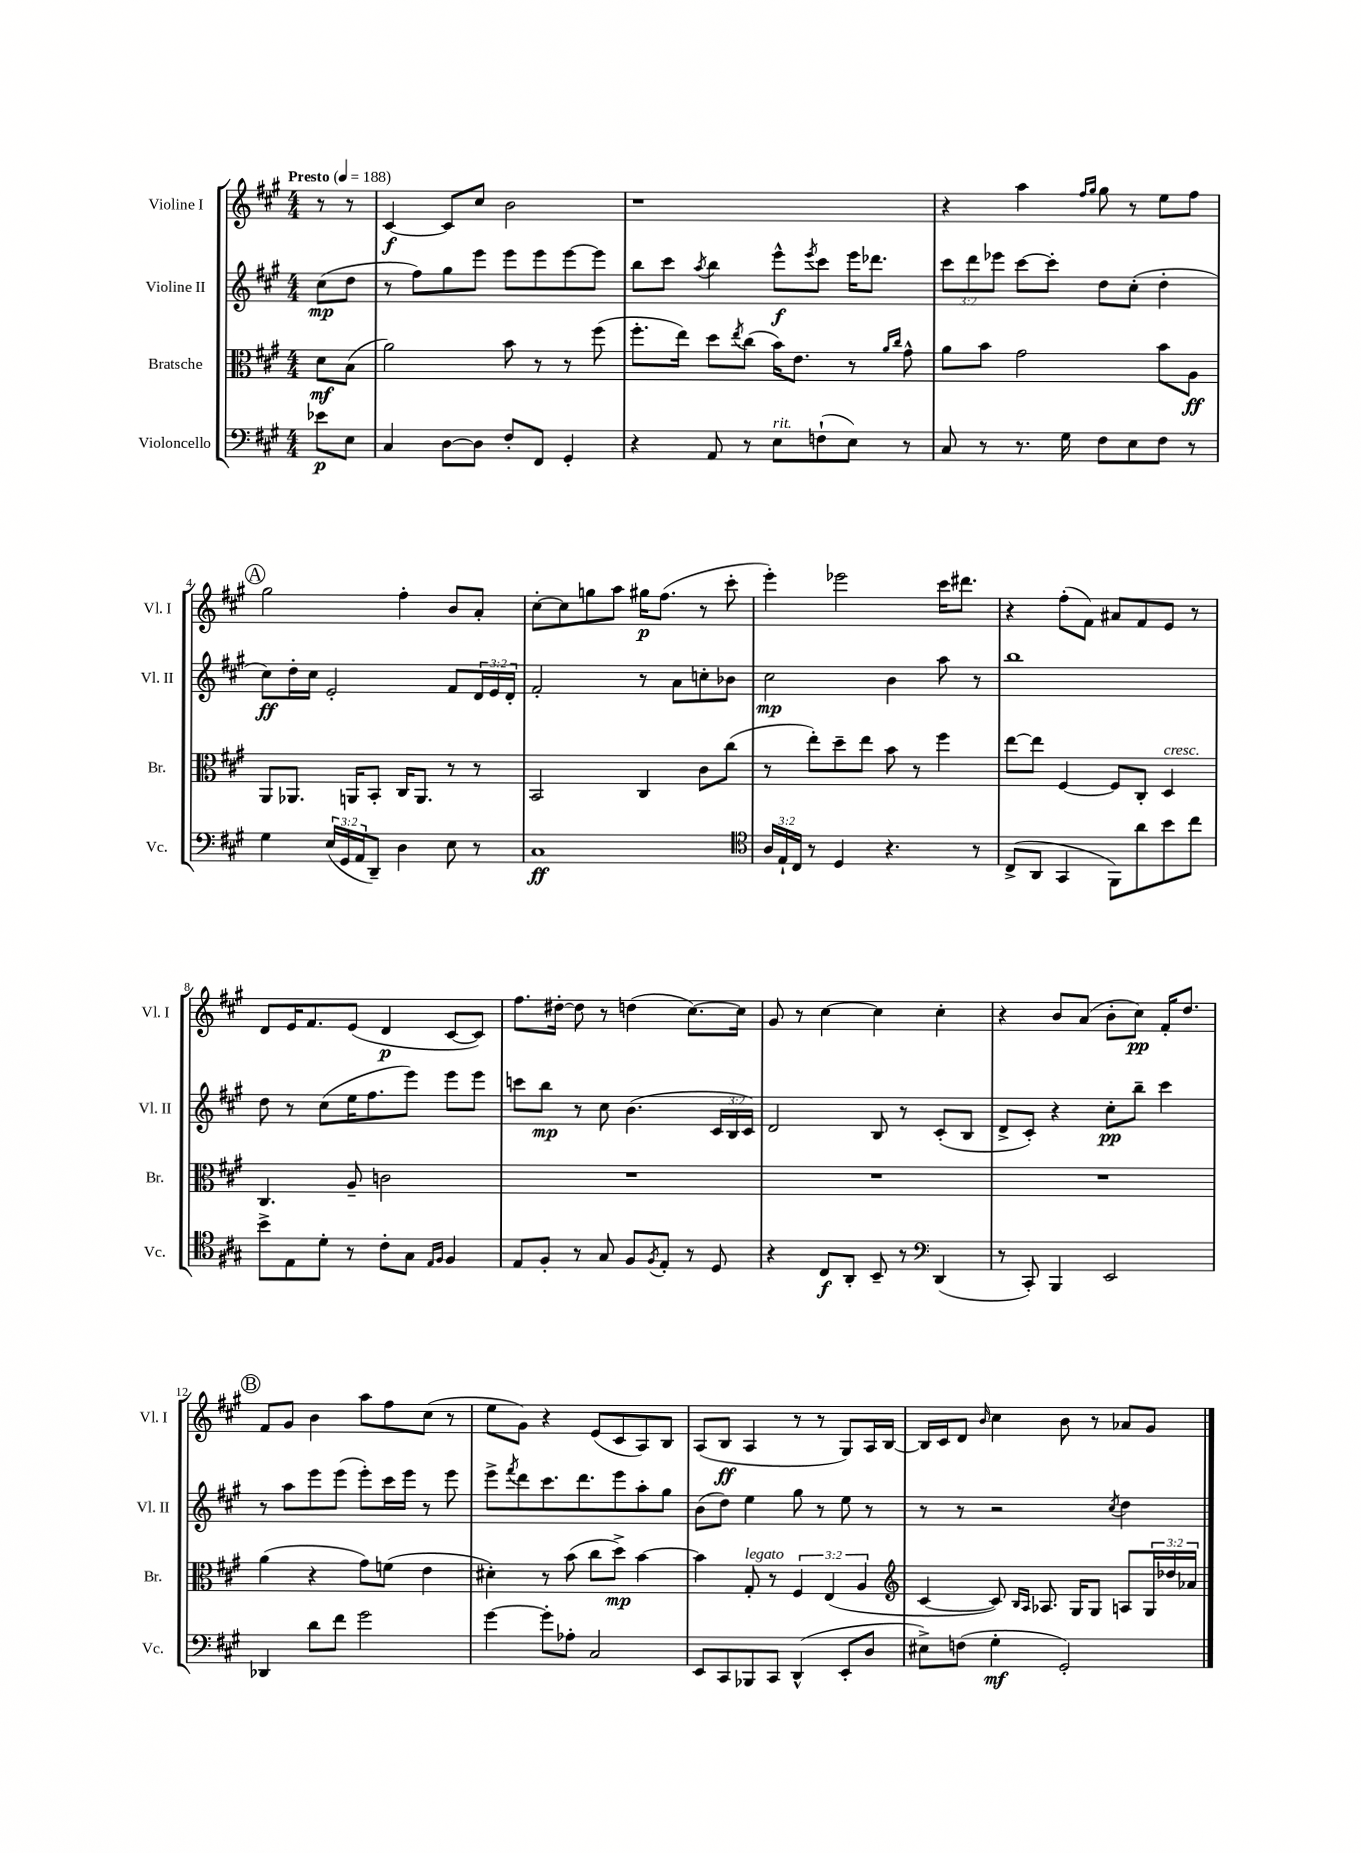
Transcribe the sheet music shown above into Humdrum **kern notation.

**kern	**dynam	**kern	**dynam	**kern	**dynam	**kern	**dynam
*part4	*part4	*part3	*part3	*part2	*part2	*part1	*part1
*staff4	*staff4	*staff3	*staff3	*staff2	*staff2	*staff1	*staff1
*I"Violoncello	*	*I"Bratsche	*	*I"Violine II	*	*I"Violine I	*
*I'Vc.	*	*I'Br.	*	*I'Vl. II	*	*I'Vl. I	*
*clefF4	*	*clefC3	*	*clefG2	*	*clefG2	*
*k[f#c#g#]	*	*k[f#c#g#]	*	*k[f#c#g#]	*	*k[f#c#g#]	*
*M4/4	*	*M4/4	*	*M4/4	*	*M4/4	*
*MM188	*	*MM188	*	*MM188	*	*MM188	*
=	=	=	=	=	=	=	=
!	!	!	!	!	!	!LO:TX:a:B:t=Presto	!
8e-X\L	p	8d\L	mf	(8cc#\L	mp	8r	.
8E\J	.	(8B\J	.	8dd\J	.	8r	.
=1	=1	=1	=1	=1	=1	=1	=1
4C#/	.	2a\)	.	8r	.	[4c#/	f
.	.	.	.	8ff#\L)	.	.	.
[8D\L	.	.	.	8gg#\	.	8c#/L]	.
8D\J]	.	.	.	8eee\J	.	8cc#/J	.
8F#'/L	.	8b\	.	8eee\L	.	2b\	.
8FF#/J	.	8r	.	8eee\	.	.	.
4GG#'/	.	8r	.	[8eee\	.	.	.
.	.	(8ff#\	.	8eee\J]	.	.	.
=2	=2	=2	=2	=2	=2	=2	=2
4r	.	8.ff#'\L	.	8bb\L	.	1r	.
.	.	.	.	8ccc#\J	.	.	.
.	.	16ee\Jk)	.	.	.	.	.
.	.	.	.	8qaa/	.	.	.
8AA/	.	8dd\L	.	4bb\	.	.	.
.	.	8qee/	.	.	.	.	.
8r	.	(8cc#\J	.	.	.	.	.
!LO:TX:a:i:t=rit.	!	!	!	!	!	!	!
8E\L	.	16b\KL)	.	8eee^^\L	f	.	.
.	.	8.e\J	.	.	.	.	.
.	.	.	.	8qeee/	.	.	.
(8Fn`\	.	.	.	8ccc#\J	.	.	.
8E\J)	.	8r	.	16eee\KL	.	.	.
.	.	.	.	8.ddd-X\J	.	.	.
.	.	16qqa/LL	.	.	.	.	.
.	.	16qqcc#/JJ	.	.	.	.	.
8r	.	8g#^^\	.	.	.	.	.
=3	=3	=3	=3	=3	=3	=3	=3
8C#/	.	8a\L	.	12ccc#\L	.	4r	.
.	.	.	.	12ddd\	.	.	.
8r	.	8b\J	.	.	.	.	.
.	.	.	.	12eee-X\J	.	.	.
8.r	.	2g#\	.	[8ccc#\L	.	4aa\	.
.	.	.	.	8ccc#'\J]	.	.	.
16G#\	.	.	.	.	.	.	.
.	.	.	.	.	.	16qqff#/LL	.
.	.	.	.	.	.	16qqgg#/JJ	.
8F#\L	.	.	.	8dd\L	.	8gg#\	.
8E\	.	.	.	(8cc#'\J	.	8r	.
8F#\J	.	8b\L	.	4dd'\	.	8ee\L	.
8r	.	8A\J	ff	.	.	8ff#\J	.
!!LO:LB:g=z
!!LO:REH:place=s1:t=A
=4	=4	=4	=4	=4	=4	=4	=4
4G#\	.	8AA/L	.	8cc#\L)	ff	2gg#\	.
.	.	8.AA-X/J	.	16dd'\L	.	.	.
.	.	.	.	16cc#\JJ	.	.	.
(24E/LL	.	.	.	2e'/	.	.	.
24GG#/	.	.	.	.	.	.	.
.	.	16AAn/KL	.	.	.	.	.
24AA/J	.	.	.	.	.	.	.
8DD~/J)	.	8BB'/J	.	.	.	.	.
4D\	.	16C#/KL	.	.	.	4ff#'\	.
.	.	8.AA/J	.	.	.	.	.
8E\	.	8r	.	8f#/L	.	8b/L	.
8r	.	8r	.	24d/L	.	8a'/J	.
.	.	.	.	24e/	.	.	.
.	.	.	.	24d'/JJ	.	.	.
=5	=5	=5	=5	=5	=5	=5	=5
1C#	ff	2BB/	.	2f#'/	.	[8cc#'\L	.
.	.	.	.	.	.	8cc#\]	.
.	.	.	.	.	.	8ggn\	.
.	.	.	.	.	.	8aa\J	.
.	.	4C#/	.	8r	.	16gg#X\KL	p
.	.	.	.	.	.	(8.ff#\J	.
.	.	.	.	8a\L	.	.	.
.	.	8c#\L	.	8ccn'\	.	8r	.
.	.	(8cc#\J	.	8b-X\J	.	8ccc#'\	.
=6	=6	=6	=6	=6	=6	=6	=6
*clefC4	*	*	*	*	*	*	*
24A/LL	.	8r	.	2cc#\	mp	4eee'\)	.
24E`/	.	.	.	.	.	.	.
24C#/JJ	.	.	.	.	.	.	.
8r	.	8ee'\L)	.	.	.	.	.
4D/	.	8dd~\	.	.	.	2eee-X\	.
.	.	8ee\J	.	.	.	.	.
4.r	.	8b\	.	4b\	.	.	.
.	.	8r	.	.	.	.	.
.	.	4ff#\	.	8aa\	.	16ccc#\KL	.
.	.	.	.	.	.	8.ddd#X\J	.
8r	.	.	.	8r	.	.	.
=7	=7	=7	=7	=7	=7	=7	=7
(8C#^/L	.	[8ee\L	.	1bb	.	4r	.
8AA/J	.	8ee\J]	.	.	.	.	.
4GG#/	.	[4F#/	.	.	.	(8ff#'\L	.
.	.	.	.	.	.	8f#\J)	.
8FF#\L)	.	8F#/L]	.	.	.	8a#X/L	.
8a\	.	8C#'/J	.	.	.	8f#/	.
!	!	!LO:TX:a:i:t=cresc.	!	!	!	!	!
8b\	.	4D/	.	.	.	8e/J	.
8cc#\J	.	.	.	.	.	8r	.
!!LO:LB:g=z
=8	=8	=8	=8	=8	=8	=8	=8
8b^\L	.	4.C#/	.	8dd\	.	8d/L	.
8E\	.	.	.	8r	.	16e/K	.
.	.	.	.	.	.	8.f#/	.
8d'\J	.	.	.	(8cc#\L	.	.	.
8r	.	8A~/	.	16ee\K	.	(8e/J	.
.	.	.	.	8.ff#\	.	.	.
8c#'\L	.	2cn\	.	.	.	4d/	p
8G#\J	.	.	.	8eee\J)	.	.	.
16qqE/LL	.	.	.	.	.	.	.
16qqF#/JJ	.	.	.	.	.	.	.
4F#/	.	.	.	8eee\L	.	[8c#/L	.
.	.	.	.	8eee\J	.	8c#/J])	.
=9	=9	=9	=9	=9	=9	=9	=9
8E/L	.	1r	.	8cccn\L	.	8.ff#\L	.
8F#'/J	.	.	.	8bb\J	mp	.	.
.	.	.	.	.	.	[16dd#X'\Jk	.
8r	.	.	.	8r	.	8dd#\]	.
8G#/	.	.	.	8cc#\	.	8r	.
8F#/L	.	.	.	(4.b\	.	(4ddn\	.
8qF#/	.	.	.	.	.	.	.
8E'/J	.	.	.	.	.	.	.
8r	.	.	.	.	.	[8.cc#\L)	.
8D/	.	.	.	24c#/LL	.	.	.
.	.	.	.	24B/	.	.	.
.	.	.	.	.	.	16cc#\Jk]	.
.	.	.	.	24c#/JJ)	.	.	.
=10	=10	=10	=10	=10	=10	=10	=10
4r	.	1r	.	2d/	.	8g#/	.
.	.	.	.	.	.	8r	.
8C#/L	f	.	.	.	.	[4cc#\	.
8AA'/J	.	.	.	.	.	.	.
8BB~/	.	.	.	8B/	.	4cc#\]	.
8r	.	.	.	8r	.	.	.
*clefF4	*	*	*	*	*	*	*
(4DD/	.	.	.	(8c#'/L	.	4cc#'\	.
.	.	.	.	8B/J	.	.	.
=11	=11	=11	=11	=11	=11	=11	=11
8r	.	1r	.	8d^/L	.	4r	.
8CC#'/)	.	.	.	8c#'/J)	.	.	.
4BBB/	.	.	.	4r	.	8b/L	.
.	.	.	.	.	.	(8a/J	.
2EE/	.	.	.	8cc#'\L	pp	8b'\L	.
.	.	.	.	8bb~\J	.	8cc#\J)	pp
.	.	.	.	4ccc#\	.	16f#'/KL	.
.	.	.	.	.	.	8.dd/J	.
!!LO:LB:g=z
!!LO:REH:place=s1:t=B
=12	=12	=12	=12	=12	=12	=12	=12
4DD-X/	.	(4a\	.	8r	.	8f#/L	.
.	.	.	.	8aa\L	.	8g#/J	.
8d\L	.	4r	.	8eee\	.	4b\	.
8f#\J	.	.	.	(8eee\J	.	.	.
2g#\	.	8g#\L)	.	8eee'\L)	.	8aa\L	.
.	.	(8fn\J	.	16ccc#\L	.	8ff#\	.
.	.	.	.	16eee\JJ	.	.	.
.	.	4e\	.	8r	.	(8cc#\J	.
.	.	.	.	8eee\	.	8r	.
=13	=13	=13	=13	=13	=13	=13	=13
[4g#\	.	4d#X'\)	.	8eee^\L	.	8ee\L	.
.	.	.	.	8qfff#/	.	.	.
.	.	.	.	8ddd\	.	8g#\J)	.
8g#'\L]	.	8r	.	8.ccc#\	.	4r	.
8A-X'\J	.	(8b\	.	.	.	.	.
.	.	.	.	8.ddd\	.	.	.
2C#/	.	8cc#\L	.	.	.	(8e/L	.
.	.	8dd^\J)	mp	8eee\	.	8c#/	.
.	.	[4b\	.	8aa'\	.	8A/)	.
.	.	.	.	8gg#\J	.	8B/J	.
=14	=14	=14	=14	=14	=14	=14	=14
8EE/L	.	4b\]	.	(8b\L	.	(8A/L	.
8CC#/	.	.	.	8dd\J)	.	8B/J	ff
!	!	!LO:TX:a:i:t=legato	!	!	!	!	!
8BBB-X/	.	8G#'/	.	4ee\	.	4A/	.
8CC#/J	.	8r	.	.	.	.	.
(4DD^^/	.	6F#/	.	8gg#\	.	8r	.
.	.	.	.	8r	.	8r	.
.	.	(6E/	.	.	.	.	.
8EE'/L	.	.	.	8ee\	.	8G#/L)	.
.	.	6A/	.	.	.	.	.
8D/J	.	.	.	8r	.	16A/L	.
.	.	.	.	.	.	[16B/JJ	.
=15	=15	=15	=15	=15	=15	=15	=15
*	*	*clefG2	*	*	*	*	*
8E#X^\L)	.	[4c#/	.	8r	.	16B/LL]	.
.	.	.	.	.	.	16c#/J	.
(8Fn\J	.	.	.	8r	.	8d/J	.
.	.	.	.	.	.	16qqb/	.
4G#'\	mf	8c#/])	.	2r	.	4cc#\	.
.	.	16qqB/LL	.	.	.	.	.
.	.	16qqA/JJ	.	.	.	.	.
.	.	8.A-X/	.	.	.	.	.
2GG#'/)	.	.	.	.	.	8b\	.
.	.	16G#/KL	.	.	.	.	.
.	.	8G#/J	.	.	.	8r	.
.	.	.	.	8qcc#/	.	.	.
.	.	8An/L	.	4dd\	.	8a-X/L	.
.	.	24G#/L	.	.	.	8g#/J	.
.	.	24dd-X/	.	.	.	.	.
.	.	24a-X/JJ	.	.	.	.	.
==	==	==	==	==	==	==	==
*-	*-	*-	*-	*-	*-	*-	*-
